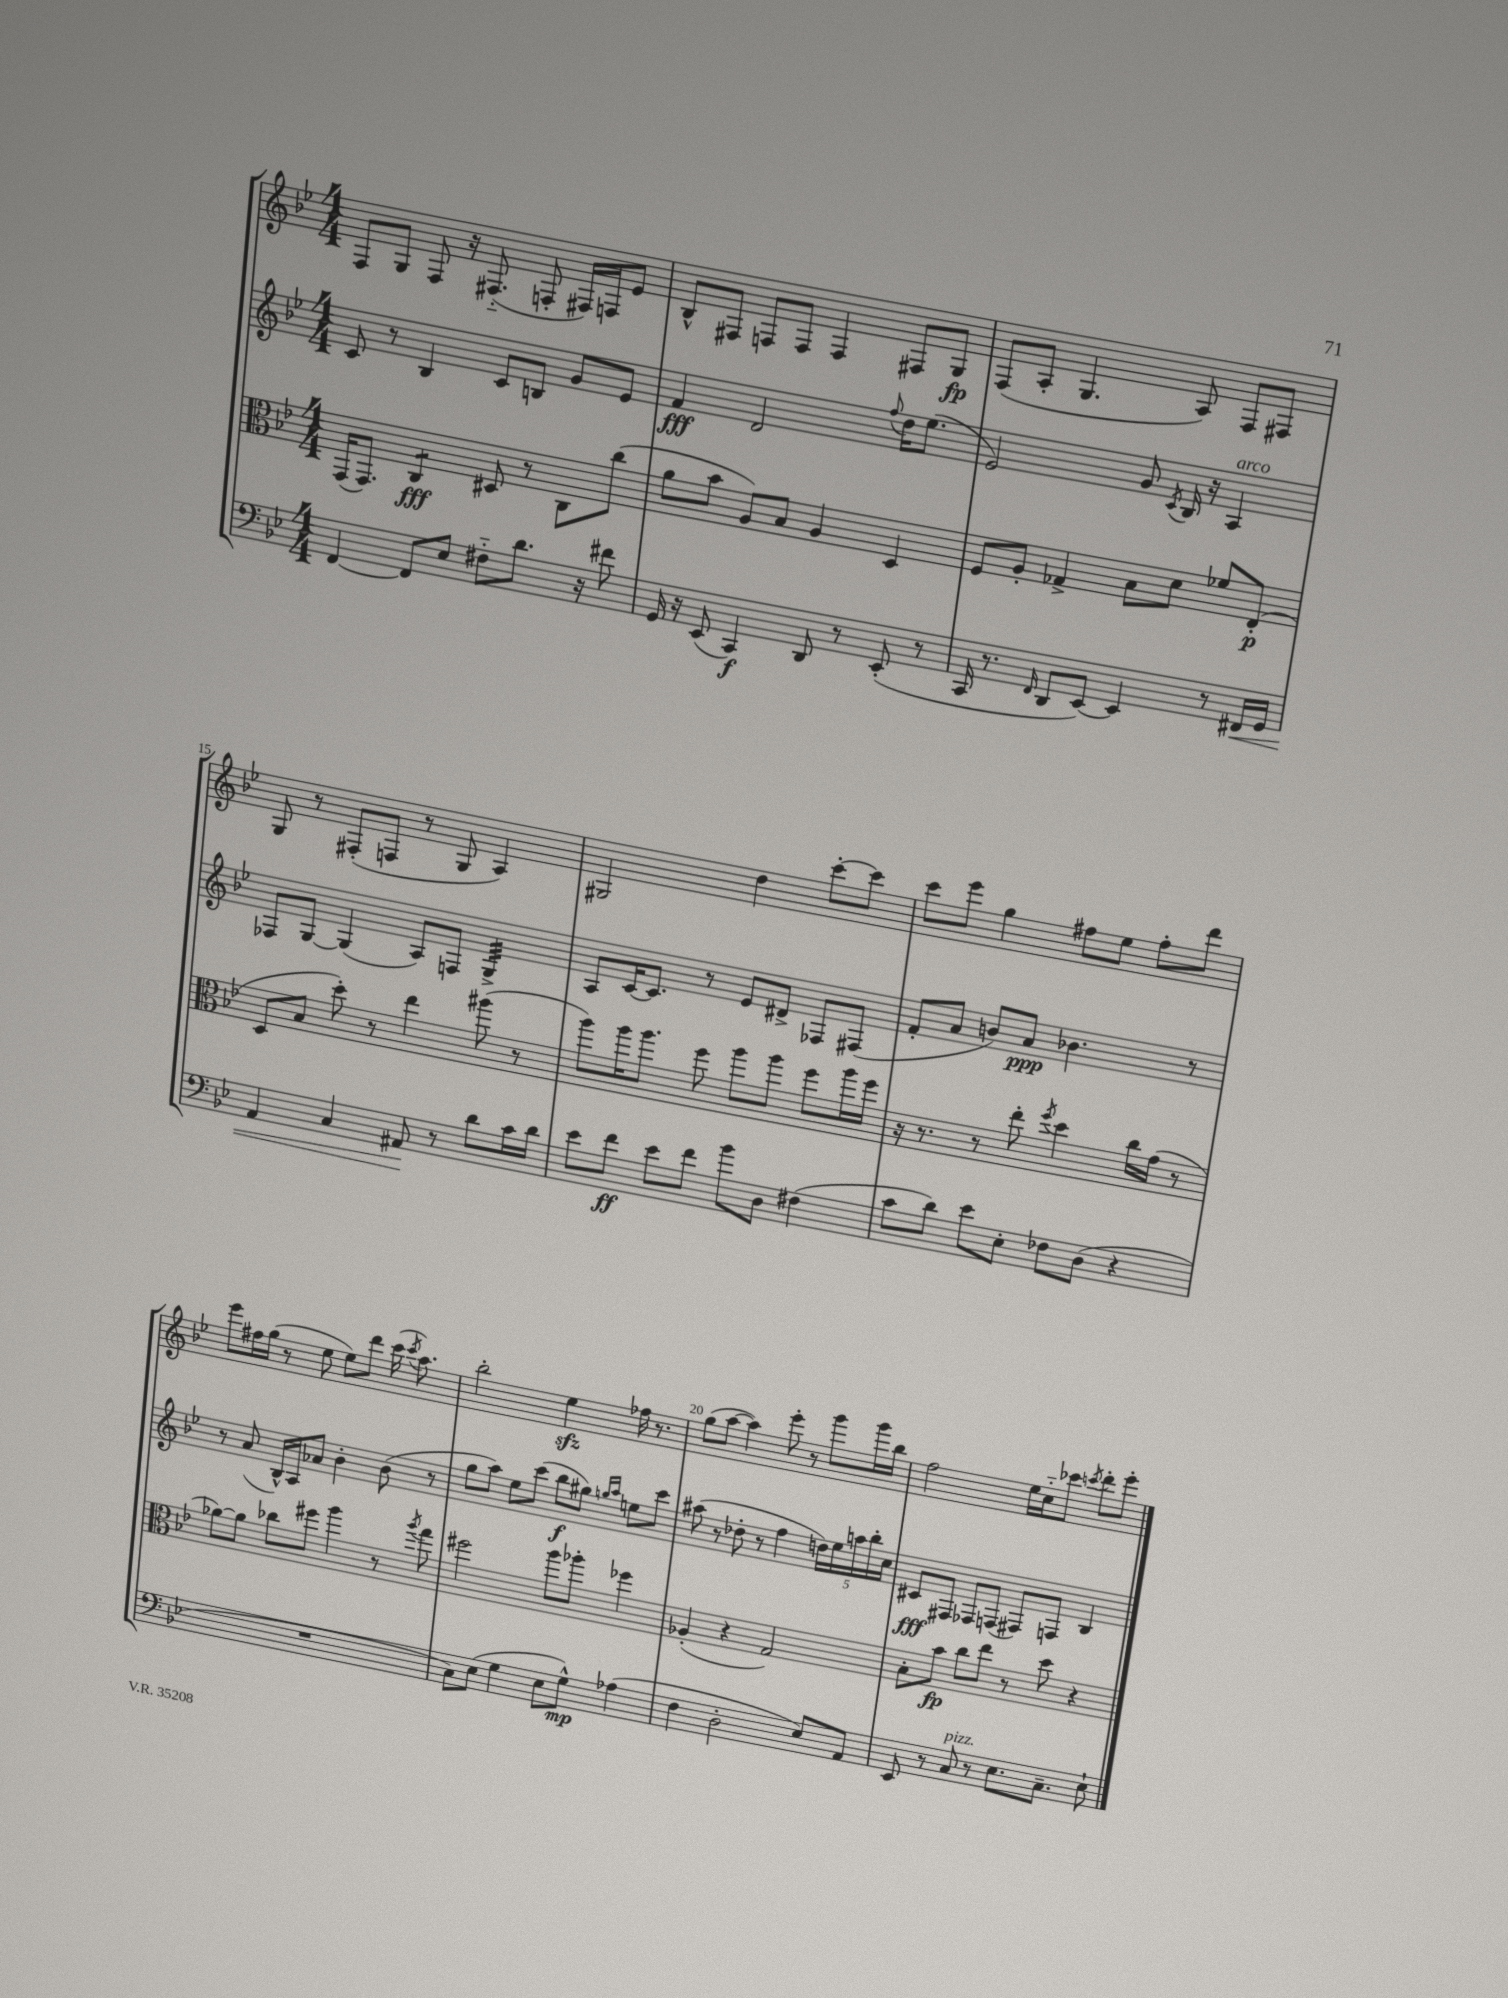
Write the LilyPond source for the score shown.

<<
\new StaffGroup <<
\new Staff = "s0" {
    \clef treble \key bes \major \numericTimeSignature \time 4/4
    \autoBeamOff f8[ g8] f8 r16 fis8.-_( f8-. fis16[) f16 ees'8] |
    bes8[-^ fis8] f8[ f8] f4 fis8[ g8]\fp |
    f8[( a8]-. g4. a8) f8[ fis8] |
    g8 r8 fis8[-.( f8] r8 g8 a4) |
    gis2 d''4 c'''8[~-. c'''8] |
    c'''8[ ees'''8] g''4 fis''8[ ees''8] fis''8[-. d'''8] |
    ees'''8[ fis''16 g''16]( r8 ees''8 ees''8[) d'''8] c'''16( \acciaccatura { c'''8 } a''8.) |
    bes''2-. ees''4\sfz fes''16 r8. |
    g''8[( a''8]~ a''4) ees'''8-. r8 g'''8[ g'''16 bes''16] |
    f''2 ees''16[ c''16-_ ces'''8] \acciaccatura { c'''8 } d'''8[-. ees'''8]-. \bar "|." |
}
\new Staff = "s1" {
    \clef treble \key bes \major \numericTimeSignature \time 4/4
    \autoBeamOff c'8 r8 bes4 c'8[ b8] g'8[ ees'8] |
    f'4\fff d'2 \appoggiatura { f''8 } d''16[ ees''8.]( |
    ees'2) g'8 \acciaccatura { c'8 } bes16 r16 a4^\markup { \italic "arco" } |
    fes8[ g8]~ g4( a8[) f8] g4:32-> |
    a8[ c'16~ c'8.] r8 ees'8[ dis'8]-> fes8[ fis8]( |
    f'8[-. a'8] b'8[) a'8]\ppp bes'4. r8 |
    r8 a'8( bes16[-^) a16 aes'8] bes'4-. bes'8( r8 |
    g''8[ a''8]) ees''8[ c'''8]( bes''8[\f gis''8]) \grace { g''16[ a''16] } e''8[ c'''8] |
    ais''8( r8 des''8-. r8 f''4 \tuplet 5/4 { d''16[) ees''16 a''16 bes''16-. c''16] } |
    cis'8[\fff fis8] fes8[ f8]( fis8[) f8] bes4 \bar "|." |
}
\new Staff = "s2" {
    \clef alto \key bes \major \numericTimeSignature \time 4/4
    \autoBeamOff g,16[( g,8.]) c4:8\fff dis8 r8 c8[ c''8]( |
    a'8[ bes'8] a8[) bes8] a4 d4 |
    f8[ a8]-. ges4-> bes8[ d'8] fes'8[ ees8]-.\p( |
    d8[ bes8] d''8-.) r8 ees''4 ais''8( r8 |
    a''8[) a''16 a''8.] f''8 a''8[ a''8] f''8[ a''16 f''16] |
    r16 r8. r8 ees''8-. \acciaccatura { f''8 } d''4 c''16[ g'16]( r8 |
    aes'8[~) aes'8] ces''8[ fis''8] a''4 r8 \acciaccatura { a''8 } g''8 |
    fis''2 a''8[ aes''8]-. fes''4 |
    aes4-.( r4 g2) |
    bes8[-. bes'8]\fp c''8[ ees''8] r8 d''8 r4 \bar "|." |
}
\new Staff = "s3" {
    \clef bass \key bes \major \numericTimeSignature \time 4/4
    \autoBeamOff f,4~ f,8[ ees8] fis8[-_ d'8.] r16 fis'8 |
    g,16 r16 ees,8( c,4\f) d,8 r8 ees,8-.( r8 |
    c,16 r8. \grace { f,16 } d,8[ ees,8]~) ees,4 r8 fis,16[\< g,16] |
    a,4 c4 ais,8\! r8 d'8[ c'16 d'16] |
    ees'8[ f'8]\ff ees'8[ f'8] bes'8[ d8] fis4( |
    c'8[ d'8]) ees'8[ ees8]-. fes8[ d8]( r4 |
    R1 |
    c8[) ees8]( g4 ees8[ g8]-^\mp) aes4( |
    f4 d2-. ees8[) a,8] |
    ees,8 r8 c8^\markup { \italic "pizz." } r8 ees8.[ c8.]-- ees8-! \bar "|." |
}
>>
>>
\layout { \context { \Score currentBarNumber = #12 \override BarNumber.break-visibility = ##(#f #t #t) barNumberVisibility = #(every-nth-bar-number-visible 5) } }
